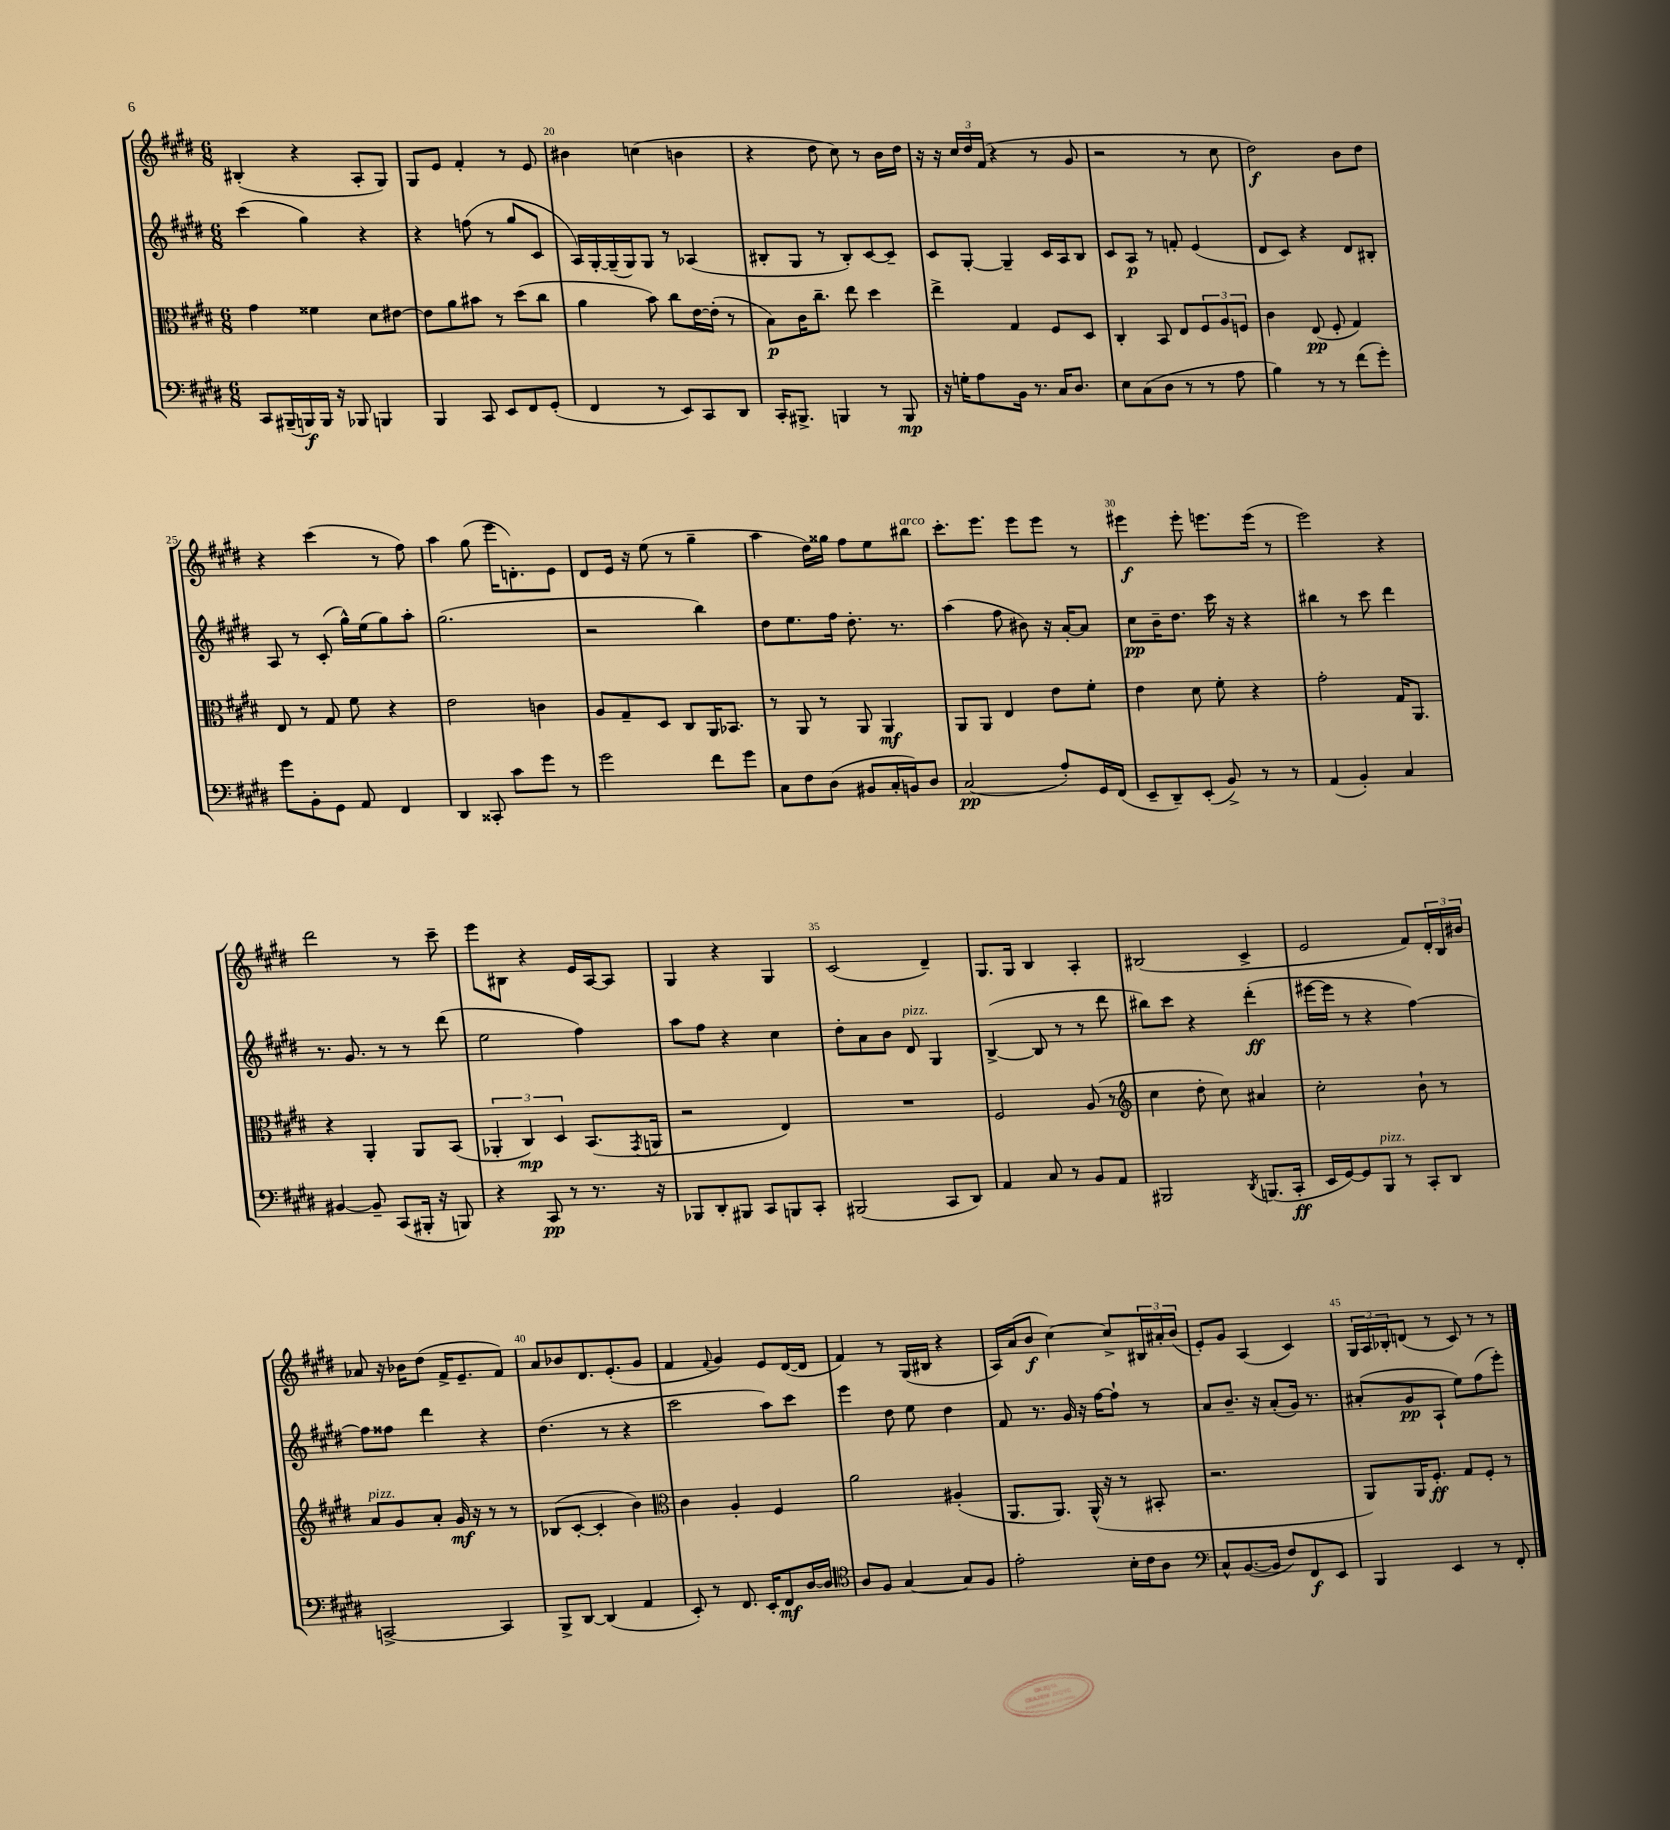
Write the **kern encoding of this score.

**kern	**kern	**kern	**kern
*staff4	*staff3	*staff2	*staff1
*clefF4	*clefC3	*clefG2	*clefG2
*k[f#c#g#d#]	*k[f#c#g#d#]	*k[f#c#g#d#]	*k[f#c#g#d#]
*M6/8	*M6/8	*M6/8	*M6/8
8CC#	4g#	(4ccc#	(4B#'
(16BBB#~	.	.	.
16BBB)	.	.	.
16BBB	4f##	4gg#)	4r
16r	.	.	.
8BBB-	.	.	.
4BBB	8d#	4r	8A'
.	[8e#	.	8G#)
=	=	=	=
4BBB	8e#]	4r	8G#
.	8a	.	8e
8CC#	8b#	(8ff	4f#'
8EE	8r	8r	.
8FF#	(8dd#	8gg#	8r
(8GG#'	8cc#	8c#	8e
=	=	=	=
4FF#	4a	16A)	4b#
.	.	[16G#'	.
.	.	(16G#~]	.
.	.	16G#)	.
8r	8b)	8G#	(4cc
8EE)	8cc#	8r	.
8CC#	[16e	(4A-	4b
.	(16e']	.	.
8DD#	8r	.	.
=	=	=	=
16CC#'	8B)	8B#'	4r
8.BBB#^	.	.	.
.	16c#	8G#	.
.	8.cc#~	.	.
4BBB	.	8r	8dd#
.	8ee	8B#')	8cc#)
8r	4dd#	[8c#	8r
8BBB	.	8c#~]	16b
.	.	.	16dd#
=	=	=	=
16r	4ee^	8c#	16r
16G'	.	.	16r
8A	.	[8G#'	24cc#
.	.	.	24dd#
.	.	.	(24f#
16BB	4G#	4G#~]	4r
8.r	.	.	.
16C#	8F#	16c#	8r
8.D#	.	16A	.
.	8D#	8B	8g#
=	=	=	=
8E	4C#'	8c#	2r
(8C#	.	8A	.
8D#	8BB	8r	.
8r	8E	8f'	.
8r	12F#	(4e	8r
.	12A	.	.
8A	.	.	8cc#
.	12F	.	.
=	=	=	=
4B)	4c#	8d#	2dd#)
.	.	8c#)	.
8r	(8E	4r	.
8r	8F#'	.	.
(8f#	4G#)	8d#	8b
8g#')	.	8B#'	8dd#
=	=	=	=
8g#	8E	8A	4r
8BB'	8r	8r	.
8GG#	8G#	(8c#'	(4ccc#
8AA	8f#	16gg#^^)	.
.	.	(16ee	.
4FF#	4r	8gg#)	8r
.	.	8aa'	8ff#)
=	=	=	=
4DD#	2e	(2.gg#	4aa
8CC##'	.	.	(8gg#
8c#	.	.	16eee
.	.	.	8.d')
8g#	4c	.	.
8r	.	.	8e
=	=	=	=
2g#	8A	2r	8d#
.	8G#~	.	16e
.	.	.	16r
.	8D#	.	(8ee
.	8C#	.	8r
8f#	16AA	4bb)	4gg#~
.	8.BB-	.	.
8g#	.	.	.
=	=	=	=
8C#	8r	8dd#	4aa
8F#	8AA	8.ee	.
(8D#	8r	.	16dd#)
.	.	16ff#	16gg##
8BB#	8AA	8.dd#'	8ff#
16C#'	4AA	.	8ee
16BB)	.	8.r	.
8D#	.	.	8bb#
=	=	=	=
(2C#	8AA	(4aa	8.ccc#'
.	8AA	.	.
.	.	.	8.eee
.	4E	8ff#	.
.	.	8b#)	8eee
8A')	8e	16r	8eee
.	.	[16a'	.
16GG#	8f#'	8a]	8r
(16FF#	.	.	.
=	=	=	=
8EE~	4e	8cc#	4eee#
8DD#~)	.	16b~	.
.	.	8.dd#	.
(8EE'	8d#	.	8eee#'
8BB^)	8f#'	16ccc#	8.eee
.	.	16r	.
8r	4r	4r	.
.	.	.	(16eee
8r	.	.	8r
=	=	=	=
(4AA	2g#'	4bb#	2eee)
4BB')	.	8r	.
.	.	8ccc#	.
4C#	16G#	4ddd#	4r
.	8.AA	.	.
=	=	=	=
[4BB#	4r	8.r	2ddd#
.	.	8.g#	.
8BB#~]	4AA'	.	.
(8CC#	.	8r	.
16BBB#'	8AA	8r	8r
16r	.	.	.
8BBB)	(8BB	(8ddd#	8ccc#~
=	=	=	=
4r	6AA-'	2ee	8eee
.	.	.	8B#
.	6C#)	.	.
8CC#	.	.	4r
.	6D#	.	.
8r	.	.	.
8.r	(8.BB	4ff#)	16e
.	.	.	[16A
.	.	.	8A]
.	8qGG#	.	.
16r	16AA	.	.
=	=	=	=
8BBB-	2r	8aa	4G#
8DD#'	.	8ff#	.
8BBB#	.	4r	4r
8CC#	.	.	.
8BBB	4E)	4cc#	4G#
8CC#'	.	.	.
=	=	=	=
(2BBB#	2.r	8dd#'	(2c#
.	.	8a	.
.	.	8b	.
.	.	8d#	.
8CC#	.	4G#	4d#~)
8DD#)	.	.	.
=	=	=	=
4AA	2F#	([4B^	8.G#
.	.	.	16G#
8C#	.	8B]	4B
8r	.	8r	.
8BB	(8A	8r	4A'
8AA	8r	8ddd#	.
=	=	=	=
*	*clefG2	*	*
2BBB#	4cc#	8bb#)	(2B#
.	.	8ccc#	.
.	8dd#'	4r	.
.	8cc#)	.	.
8qDD#	.	.	.
(8.BBB	4a#	(4ddd#'	4c#^
16CC#'	.	.	.
=	=	=	=
16EE	2cc#'	[16eee#	2e
[16GG#)	.	16eee#]	.
8GG#]	.	8r	.
8BBB	.	4r	.
8r	.	.	.
8CC#'	8b`	[4ff#)	8f#)
8DD#	8r	.	24d#'
.	.	.	24B
.	.	.	24b#
=	=	=	=
[2CC^	8a	8ff#]	8a-
.	8g#	8ff##	16r
.	.	.	16b-
.	8a'	4ddd#	(8dd#
.	16g#	.	16f#^
.	16r	.	8.e~
4CC]	8r	4r	.
.	8r	.	8f#)
=	=	=	=
8BBB^	(8B-	(4.dd#	8a
[8DD#	[8c#'	.	8b-
(4DD#]	4c#']	.	8.d#
.	.	8r	.
.	.	.	(8.e'
4AA	4b)	4r	.
.	.	.	8g#
=	=	=	=
*	*clefC3	*	*
8EE')	4c#	2ccc#	4f#
8r	.	.	.
.	.	.	8qqf#
8.FF#	4A'	.	4g#)
16EE'	.	.	.
8FF#	4F#	8aa)	8e
[16D#	.	8ccc#	([16d#
16D#]	.	.	16d#]
=	=	=	=
*clefC4	*	*	*
8A	2a	4eee	4f#)
8F#	.	.	.
[4G#	.	8dd#	8r
.	.	8ee	(16G#
.	.	.	16B#
8G#]	(4A#'	4dd#	4r
8F#	.	.	.
=	=	=	=
2e'	8.AA	8f#	16A)
.	.	.	(16a
.	.	8.r	8b
.	8.AA)	.	.
.	.	.	[4cc#)
.	.	16g#	.
.	(16AA^^	16r	.
.	16r	[16ff#	.
16B'	8r	8ff#`]	8cc#^]
16c#	.	.	.
8A	8BB#'	8r	24B#
.	.	.	24a#'
.	.	.	(24b
=	=	=	=
*clefF4	*	*	*
8C#^^	2.r	8a	8e')
([8.BB	.	8.b~	8g#
.	.	.	(4A
16BB]	.	16r	.
8F#)	.	(8a'	.
8FF#	.	16g#)	4c#)
.	.	8.r	.
8EE	.	.	.
=	=	=	=
4BBB	8AA)	(8a#'	24G#
.	.	.	24A
.	.	.	24B-'
.	16AA	8g#	(8d
.	8.F#'	.	.
4EE	.	8A`	8r
.	8G#	8ee)	8c#)
8r	8F#'	(8ff#	8r
8FF#'	8r	8eee')	8r
==	==	==	==
*-	*-	*-	*-
